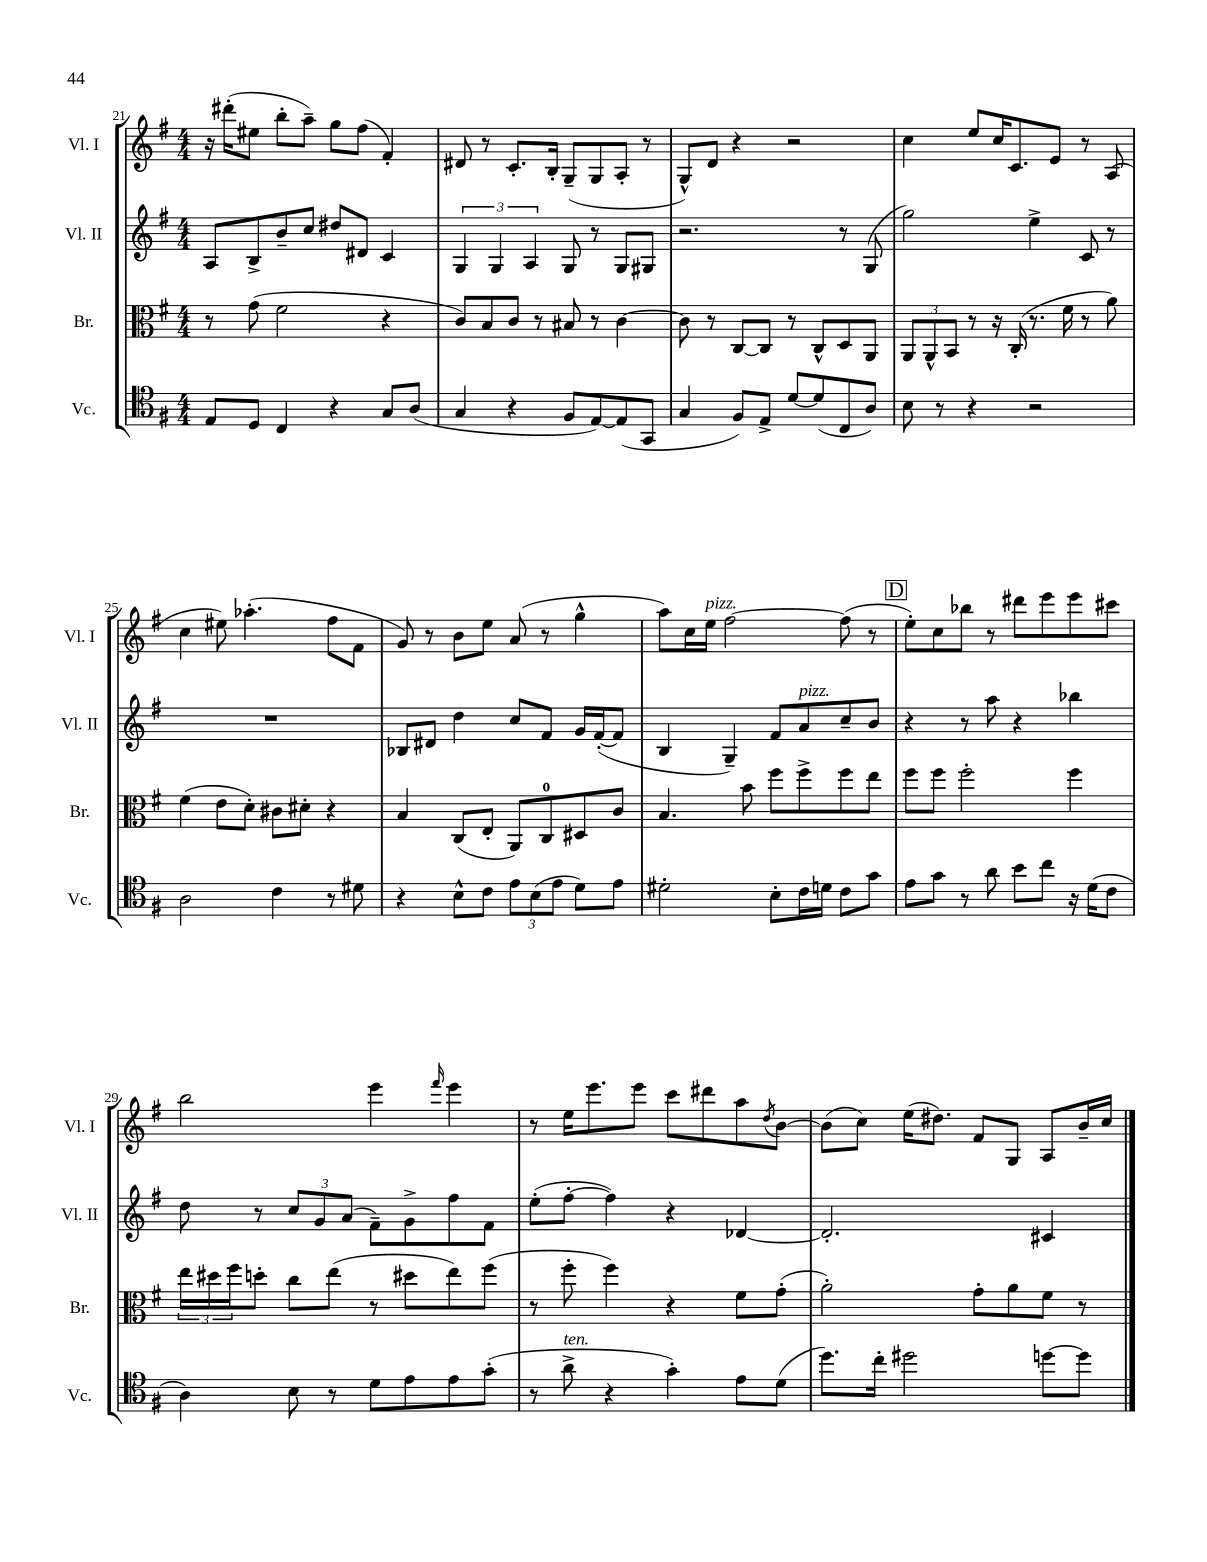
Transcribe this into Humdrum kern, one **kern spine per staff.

**kern	**kern	**kern	**kern
*part4	*part3	*part2	*part1
*staff4	*staff3	*staff2	*staff1
*I"Vc.	*I"Br.	*I"Vl. II	*I"Vl. I
*I'Vc.	*I'Br.	*I'Vl. II	*I'Vl. I
*clefC4	*clefC3	*clefG2	*clefG2
*k[f#]	*k[f#]	*k[f#]	*k[f#]
*M4/4	*M4/4	*M4/4	*M4/4
=21	=21	=21	=21
8E/L	8r	8A/L	16r
.	.	.	(16ddd#X'\KL
8D/J	(8g\	8B^/	8ee#X\J
4C/	2f#\	8b~/	8bb'\L
.	.	8cc/J	8aa~\J)
4r	.	8dd#X/L	8gg\L
.	.	8d#X/J	(8ff#\J
8G/L	4r	4c/	4f#'/)
(8A/J	.	.	.
=22	=22	=22	=22
4G/	8c/L)	6G/	8d#X/
.	8B/	.	8r
.	.	6G/	.
4r	8c/J	.	8.c'/L
.	.	6A/	.
.	8r	.	.
.	.	.	16B'/Jk
8F#/L	8B#X/	8G/	(8G~/L
[8E/)	8r	8r	8G/
(8E/]	[4c\	8G/L	8A'/J
8GG/J	.	8G#X/J	8r
=23	=23	=23	=23
4G/	8c\]	2.r	8G^^/L)
.	8r	.	8d/J
8F#/L)	[8C/L	.	4r
8E^/J	8C/J]	.	.
[8d/L	8r	.	2r
(8d/]	8C^^/L	.	.
8C/	8D/	8r	.
8A/J)	8AA/J	(8G/	.
=24	=24	=24	=24
8B\	12AA/L	2gg\)	4cc\
.	12AA^^/	.	.
8r	.	.	.
.	12BB/J	.	.
4r	8r	.	8ee/L
.	16r	.	16cc/K
.	(16C'/	.	8.c/
2r	8.r	4ee^\	.
.	.	.	8e/J
.	16f#\	.	.
.	8r	8c/	8r
.	8a\)	8r	(8A/
!!LO:LB:g=z
=25	=25	=25	=25
2A\	(4f#\	1r	4cc\
.	8e\L	.	8ee#X\)
.	8d'\J)	.	(4.aa-X'\
4c\	8c#X\L	.	.
.	8d#X'\J	.	.
8r	4r	.	8ff#\L
8d#X\	.	.	8f#\J
=26	=26	=26	=26
4r	4B/	8B-X/L	8g/)
.	.	8d#X/J	8r
8B^^\L	(8C/L	4dd\	8b\L
8c\J	8E'/J	.	8ee\J
12e\L	8AA/L)	8cc/L	(8a/
(12B\	.	.	.
.	8C/	8f#/J	8r
12e\J	.	.	.
8d\L)	8D#X/	16g/LL	4gg^^\
.	.	([16f#'/J	.
8e\J	8c/J	8f#/J]	.
=27	=27	=27	=27
2d#X'\	4.B/	4B/	8aa\L)
.	.	.	16cc\L
!	!	!	!LO:TX:a:i:t=pizz.
.	.	.	16ee\JJ
.	.	4G~/)	[2ff#\
.	8b\	.	.
8B'\L	8ff#\L	8f#/L	.
!	!	!LO:TX:a:i:t=pizz.	!
16c\L	8ff#^\	8a/	.
16dn\JJ	.	.	.
8c\L	8ff#\	8cc~/	(8ff#\]
8g\J	8ee\J	8b/J	8r
!!LO:REH:place=s1:t=D
=28	=28	=28	=28
8e\L	8ff#\L	4r	8ee'\L)
8g\J	8ff#\J	.	8cc\
8r	2ff#'\	8r	8bb-X\J
8a\	.	8aa\	8r
8b\L	.	4r	8ddd#X\L
8cc\J	.	.	8eee\
16r	4ff#\	4bb-X\	8eee\
(16d\KL	.	.	.
8c\J	.	.	8ccc#X\J
!!LO:LB:g=z
=29	=29	=29	=29
4A\)	24ee\LL	8dd\	2bb\
.	24dd#X\	.	.
.	24ff#\J	.	.
.	8ddn'\J	8r	.
8B\	8cc\L	12cc/L	.
.	.	12g/	.
8r	(8ee\J	.	.
.	.	(12a/J	.
8d\L	8r	8f#~\L)	4eee\
8e\	8dd#X\L	8g^\	.
.	.	.	16qqfff#/
8e\	8ee\)	8ff#\	4eee\
(8g'\J	(8ff#\J	8f#\J	.
=30	=30	=30	=30
8r	8r	(8ee'\L	8r
!LO:TX:a:i:t=ten.	!	!	!
8a^\	8ff#'\	[8ff#'\J	16ee\KL
.	.	.	8.eee\
4r	4ff#\)	4ff#\])	.
.	.	.	8eee\J
4g'\)	4r	4r	8ccc\L
.	.	.	8ddd#X\
8e\L	8f#\L	[4d-X/	8aa\
.	.	.	8qdd/
(8d\J	(8g'\J	.	[8b\J
=31	=31	=31	=31
8.dd\L)	2a'\)	2.d-'/]	(8b\L]
.	.	.	8cc\J)
16cc'\Jk	.	.	.
2dd#X\	.	.	(16ee\KL
.	.	.	8.dd#X\J)
.	8g'\L	.	8f#/L
.	8a\	.	8G/J
[8ddn\L	8f#\J	4c#X/	8A/L
8dd\J]	8r	.	16b~/L
.	.	.	16cc/JJ
==	==	==	==
*-	*-	*-	*-
